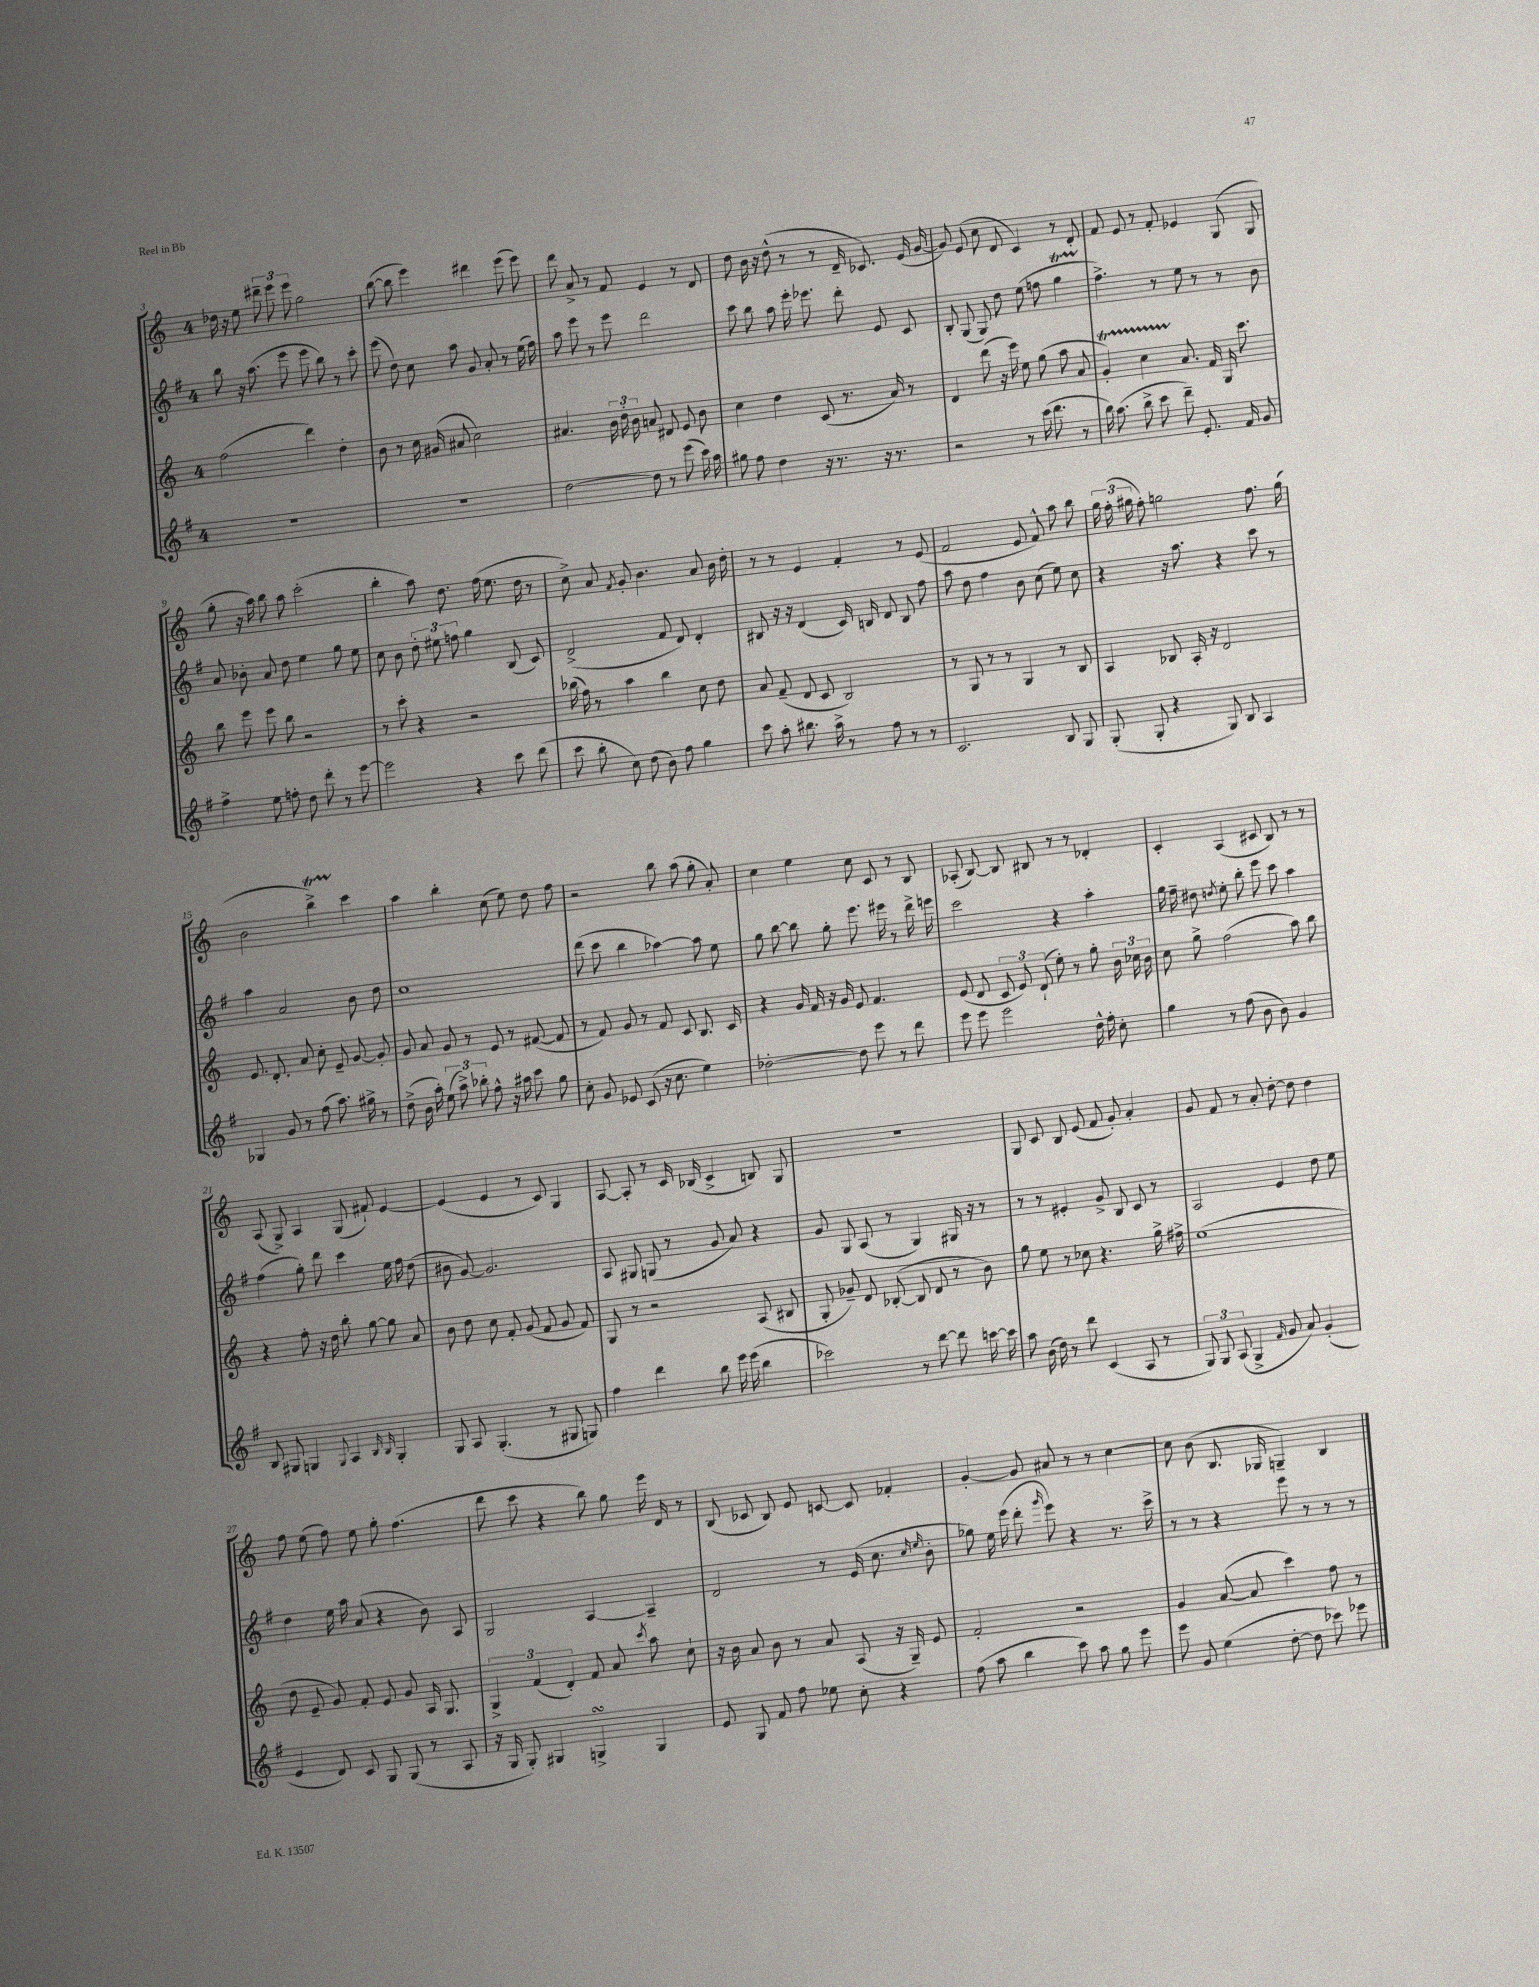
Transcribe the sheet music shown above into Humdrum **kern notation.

**kern	**kern	**kern	**kern
*staff4	*staff3	*staff2	*staff1
*clefG2	*clefG2	*clefG2	*clefG2
*k[f#]	*k[]	*k[f#]	*k[]
*M4/4	*M4/4	*M4/4	*M4/4
1r	(2ff	8bb	16dd-
.	.	.	16r
.	.	16r	8ee
.	.	(8.aa	.
.	.	.	12ddd#~
.	.	.	12eee
.	.	8eee	.
.	.	.	12eee
.	4ddd)	8eee	2gg
.	.	8bb)	.
.	4dd'	8r	.
.	.	8ccc'	.
=	=	=	=
1r	8b	(8eee	([8bb
.	8r	8dd)	8bb]
.	16cc	8cc	4eee)
.	(16g#	.	.
.	8a#	8aa	.
.	2cc)	8g	4ddd#
.	.	8a'	.
.	.	8r	(8eee
.	.	(16ee	8eee)
.	.	16ff#)	.
=	=	=	=
[2dd	4.a#	8aa	8ddd
.	.	8eee	8a^
.	.	8r	8r
.	24b	8eee	8f
.	24dd'	.	.
.	24b	.	.
8dd]	8a	2ddd	4e
8r	8d#	.	.
(8eee	8e	.	8r
16ccc)	8b	.	8d
16aa	.	.	.
=	=	=	=
8gg#	4cc	8ccc	8dd
8ff#	.	8bb	16b
.	.	.	16r
4dd	4dd	8aa	(8dd^^
.	.	16eee'	8r
.	.	8.eee-	.
16r	(8c	.	8r
8.r	.	.	.
.	8.r	8ddd'	16d~
.	.	.	8.c-)
16r	.	8e	.
8.r	16a)	.	.
.	8r	8c	(16e
.	.	.	[16g
=	=	=	=
2r	4d	8B'	8g])
.	.	(8G	(8e
.	(8ddd	8G)	8cc
.	16r	8dd	8d
.	16eee)	.	.
8r	8ee	(8ee	4c)
(16ccc	(8gg	8ff	.
8.ddd	.	.	.
.	8aa	4gg	8r
8r	8a	.	8d'
=	=	=	=
16bb)	4g')	4.ff#^)	8f
(8.aa	.	.	.
.	.	.	8e
8bb^	4cc	.	8r
8ccc	.	8r	8f'
8ddd~)	8.a	8ee	4e-
8.e'	.	8r	.
.	16f	.	.
.	16G	8r	(8G
16f#	8.ccc	.	.
8g	.	8b	8G
=	=	=	=
4ff#^	8bb	8a	8gg'
.	8eee	8b-'	16r
.	.	.	16aa)
8ee	8eee	8a	8bb
8ff'	8bb	8dd	8aa
8dd	2r	4ee	(2ccc'
8ddd'	.	.	.
8r	.	8gg	.
[8eee	.	8ee	.
=	=	=	=
2eee]	8r	8cc	4bb'
.	8ccc'	8b	.
.	4r	12dd'	8aa)
.	.	12ee#	.
.	.	.	8.dd
.	.	12ff	.
4r	2r	4gg	.
.	.	.	(16ff
.	.	.	8.ee
8ccc	.	(8B	.
.	.	.	16dd
(8ddd	.	8c)	8r
=	=	=	=
8ccc	(16bb-	(2d^	8cc^)
.	16ff)	.	.
8bb'	8r	.	8a
.	.	.	8qf
8cc)	4aa	.	8g'
(8dd	.	.	4.b
8b)	4bb-	8f#	.
8ff#	.	8d)	.
4gg	8cc	4d'	8a
.	8dd	.	16b
.	.	.	16dd'
=	=	=	=
8ccc	8a	8B#	8r
8aa'	(8f~	16r	8r
.	.	16r	.
8.bb#	8d	(4d	4e
.	8c	.	.
16aa^	.	.	.
8r	2B)	16c)	4f'
.	.	16B	.
8ff#	.	8d	.
8r	.	8B	8r
8r	.	8ff#	(8e
=	=	=	=
2.c	8r	8aa	2f
.	8G	8dd	.
.	8r	4ff#	.
.	8r	.	.
.	4G	8b	8e
.	.	(8cc	8f^^)
8B	8r	8ee)	8aa
8G	8B	8cc	8bb
=	=	=	=
(8G'	4A	4r	24gg
.	.	.	(24ff'
.	.	.	24gg#
8G'	.	.	8ff')
4r	8B-	16r	2gg
.	.	8.aa	.
.	16A'	.	.
.	16r	.	.
8G)	2d	4r	.
8B	.	.	.
4A	.	8ccc	8.ff
.	.	8r	.
.	.	.	(16gg
=	=	=	=
4G-	8.e	4aa	2b
.	8.d'	.	.
8g	.	2a	.
8r	8a	.	.
(8ff#	8cc'	.	4bb^)
8.aa)	8e~	.	.
.	[8g	8b	4ccc
16gg#^	.	.	.
8r	8g']	8dd	.
=	=	=	=
(8dd^	8g	1cc	4aa
16b	8a	.	.
16aa')	.	.	.
(12ee	8g	.	4bb'
12aa^)	.	.	.
.	8r	.	.
12bb-'	.	.	.
8ff#^^	8e	.	(8cc
16r	8r	.	8ee)
16aa#	.	.	.
8ccc	([8f#	.	8dd
8gg	8f#]	.	8ff
=	=	=	=
8cc'	8r	(8ddd	2r
8g	8f)	8ccc	.
8e-	8g	4bb	.
(8c	8r	.	.
16r	8f	[4aa-)	8bb
8.cc	.	.	.
.	8c	.	(8aa
4ee)	8.B	8aa-]	8gg'
.	.	8ee	8a')
.	16c	.	.
=	=	=	=
[2dd-'	4r	8gg	4cc
.	.	[8bb	.
.	16g	8bb]	4ee
.	16f	.	.
.	16r	8gg'	.
.	16g	.	.
8dd-]	8e	8.eee	8cc
8eee	4.f	.	8c
.	.	16eee#	.
8r	.	8r	8r
8ddd	.	16ddd^	8B
.	.	16eee	.
=	=	=	=
8eee	(8e	2ccc	(8A-'
8eee	8d	.	[8B)
2eee	12c	.	8B]
.	12e)	.	.
.	.	.	8B#
.	(12d`	.	.
.	8ee')	4r	8r
.	8r	.	8r
16dd^^	8gg'	4aa'	4d-'
16ff#'	.	.	.
8cc'	24b	.	.
.	24cc-	.	.
.	24b	.	.
=	=	=	=
4gg	8cc	16gg	4c'
.	.	16ff#~	.
.	8gg^	8dd#	.
.	.	8qdd	.
8r	(2ff	8ee'	(4A
(8ff#	.	8bb'	.
8b	.	8eee	8c#
8b)	.	8ccc	8B)
4g	8aa)	4aa	8r
.	8bb	.	8r
=	=	=	=
8B	4r	(4ff#	(8A
8G#	.	.	8G^)
4G	8ff'	8gg')	4A
.	16r	8ddd	.
.	16dd	.	.
8qqG	.	.	.
4A	8bb'	4ccc	(8G
.	[8gg	.	8f#`)
16qqB	.	.	.
16qqB	.	.	.
4G'	8gg]	16ee	[4e
.	.	16ff#	.
.	8a	(8dd	.
=	=	=	=
8G	8b	8b#	(4e]
8A	8dd	[8g)	.
(4.G'	8cc	2.g]	4e
.	8f'	.	.
.	(8g	.	8r
8r	8f	.	8c)
8G#	8g	.	4G
8G)	8f)	.	.
=	=	=	=
4ff#	8G	8A	[8A
.	8r	8G#	8A']
4ddd	2r	(8G	8r
.	.	8r	16c
.	.	.	(16B-
8bb	.	8g	4c^
16eee	.	8a)	.
(16eee	.	.	.
4bb	(8A	4r	8B)
.	8B#	.	8G
=	=	=	=
2ccc-)	8G'	8g	1r
.	8g-~)	8G	.
.	8d	(8A	.
.	([8B-'	8r	.
8r	8B-]	4G)	.
[8ddd	8d	.	.
8ddd]	8r	16G#	.
.	.	16r	.
[16ccc	8b)	8r	.
16ccc]	.	.	.
=	=	=	=
8aa	8gg	8r	8G
(16b	8ee	8r	8c
16dd)	.	.	.
8r	8r	4e#'	8B
8ddd	8cc-	.	(8e
(4c	4.r	8g^	8f
.	.	8B	8g')
8A	.	8c	4a'
8r	16gg^	8r	.
.	16ff#^	.	.
=	=	=	=
12G)	(1ee	2A	8g
12G	.	.	.
.	.	.	8f
(12A	.	.	.
4G^	.	.	8r
.	.	.	8a'
16qqf#	.	.	.
8g	.	4e	[8dd'
8a)	.	.	8dd]
(4g'	.	8dd	4dd
.	.	8ee	.
=	=	=	=
4e	8dd	4dd	8ff
.	8e~	.	(8ee
8d)	8g)	16ee	8ff)
.	.	16aa	.
8c	8f'	(8a	8ee
8G	8e	4r	8gg'
(8G	8g	.	(4.ff
8r	16A	8b)	.
.	8.G	.	.
8A	.	8A	.
=	=	=	=
16r	6G^	2G	8ddd
16G	.	.	.
8G')	.	.	8ccc
.	(6f	.	.
4G#	.	.	4r
.	6d')	.	.
4G^	8f	[4A	8bb)
.	8a	.	8gg
.	8qccc	.	.
4G	8aa	4A~]	16eee
.	.	.	16d
.	8cc`	.	8r
=	=	=	=
8e	16r	2d	(8B
.	16b	.	.
8G	8a	.	8c-
8f#	8b	.	8B)
8ff#	8r	.	8e
8ee-	8a	8r	[8c
8cc'	(8A	(16e	8c]
.	.	8.cc	.
4r	16r	.	4f-'
.	16G~)	.	.
.	.	16qqcc	.
.	.	16qqee	.
.	8e	8b'	.
=	=	=	=
(8ff#	2f'	8gg-)	[4g'
8aa	.	16ee	.
.	.	(16eee	.
4bb	.	8ddd'	8g]
.	.	16qqggg	.
.	.	8eee)	8a#
8ccc)	2r	4r	8r
8aa	.	.	8r
8gg	.	8.r	[4cc
8eee	.	.	.
.	.	16ccc^	.
=	=	=	=
8eee	4g	8r	8cc]
8g	.	8r	(8b
(4ee	([8a	4r	8.B
.	8a]	.	.
.	.	.	16G-
[8dd'	4ccc)	8eee	4G~)
8dd]	.	8r	.
8ccc-)	8ff	8r	4B
8eee-	8r	8r	.
==	==	==	==
*-	*-	*-	*-
